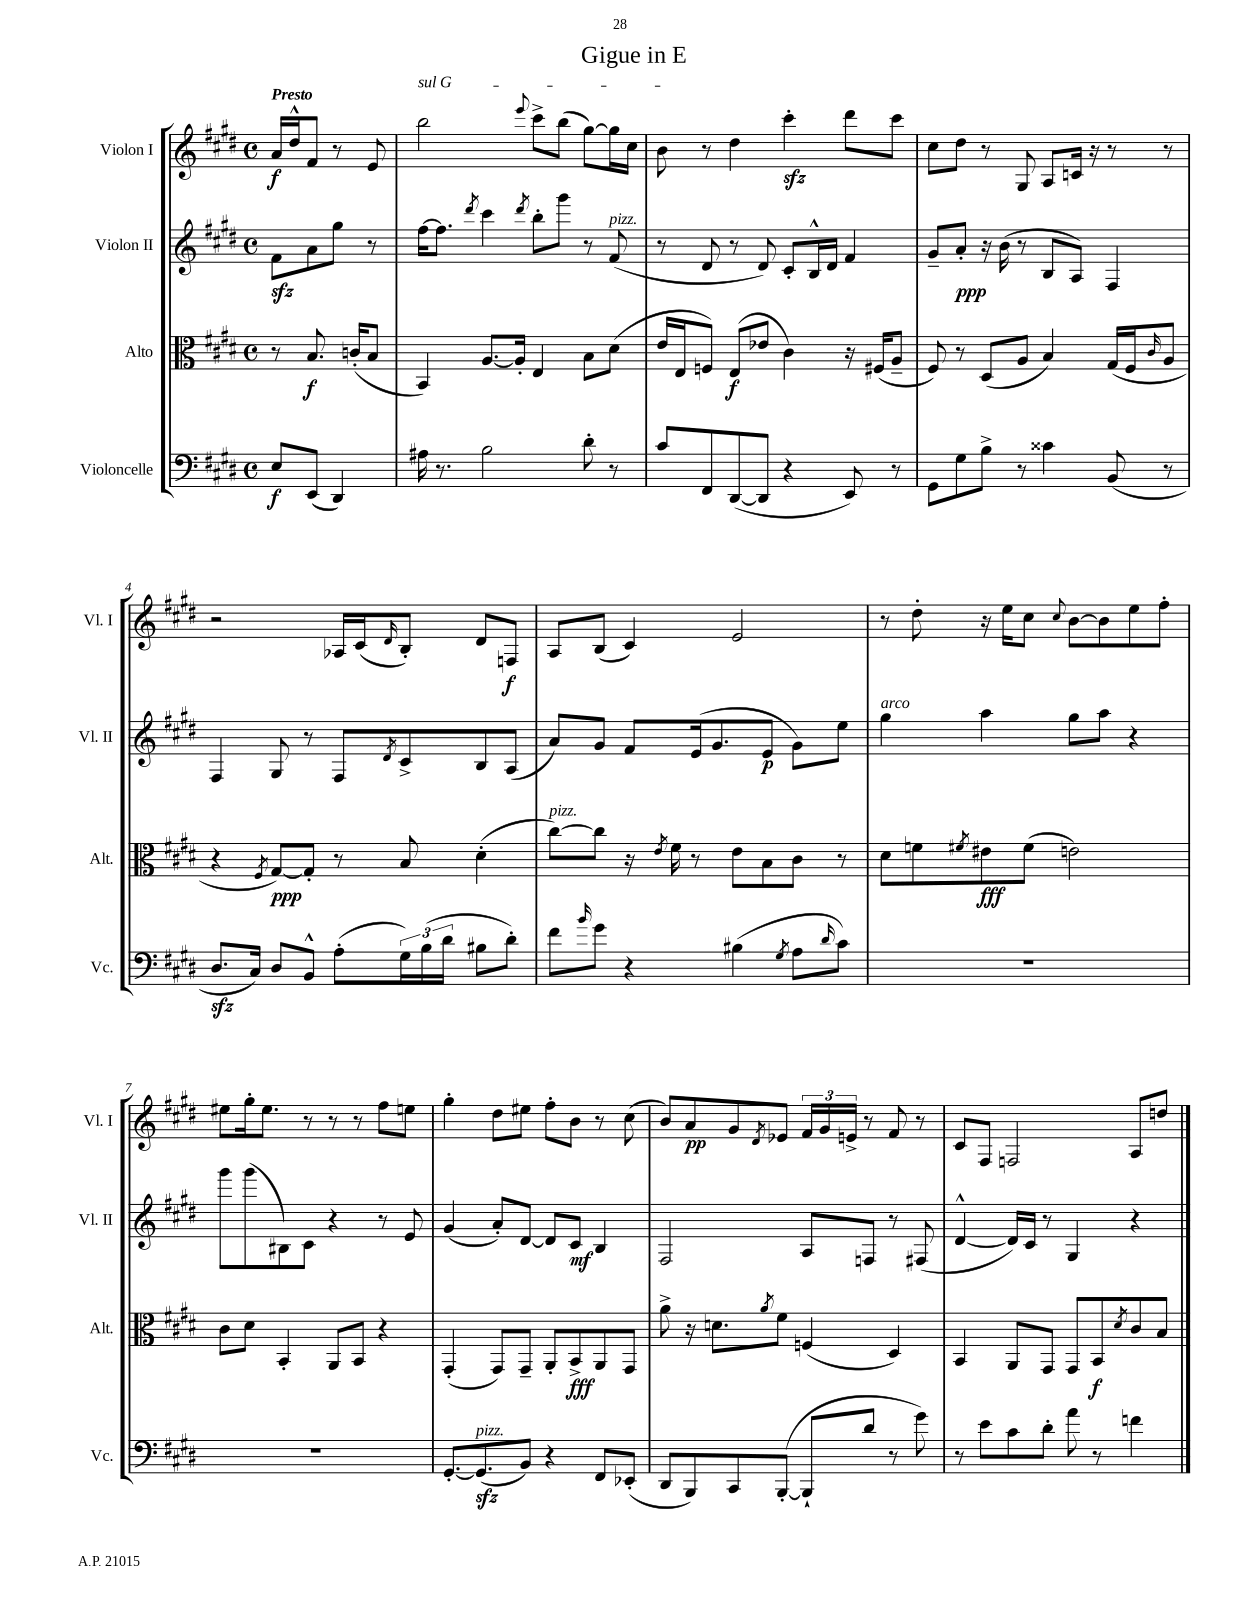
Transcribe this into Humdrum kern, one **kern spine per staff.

**kern	**kern	**kern	**kern
*staff4	*staff3	*staff2	*staff1
*clefF4	*clefC3	*clefG2	*clefG2
*k[f#c#g#d#]	*k[f#c#g#d#]	*k[f#c#g#d#]	*k[f#c#g#d#]
*M4/4	*M4/4	*M4/4	*M4/4
*met(c)	*met(c)	*met(c)	*met(c)
8E/L	8r	8f#\L	16a/LL
.	.	.	16dd#^^/J
(8EE/J	8.B/	8a\	8f#/J
4DD#/)	.	8gg#\J	8r
.	(16c'/LK	.	.
.	8B/J	8r	8e/
=	=	=	=
16A#\	4BB/)	[16ff#\LK	2bb\
8.r	.	8.ff#\]J	.
.	.	8qddd#/	.
2B\	[8.A/L	4ccc#\	.
.	16A'/]Jk	.	.
.	.	8qddd#/	8qqeee/
.	4E/	8bb'\L	8ccc#^\L
.	.	8ggg#\J	(8bb\J
8d#'\	8B\L	8r	[8gg#\L)
8r	(8d#\J	(8f#/	16gg#\]L
.	.	.	16cc#\JJ
=	=	=	=
8c#/L	16e/LL	8r	8b\
.	16E/J	.	.
8FF#/	8F/J)	8d#/	8r
([8DD#/	(8E/L	8r	4dd#\
8DD#/]J	8e-/J	8d#/)	.
4r	4c#\)	8c#'/L	4ccc#'\
.	.	16B^^/L	.
.	.	16d#/JJ	.
8EE/)	16r	4f#/	8ddd#\L
.	(16F#/LK	.	.
8r	8A~/J	.	8ccc#\J
=	=	=	=
8GG#\L	8F#/)	8g#~/L	8cc#\L
8G#\	8r	8a'/J	8dd#\J
8B^\J	(8D#/L	16r	8r
.	.	(16b\	.
8r	8A/J	8r	8G#/
4c##\	4B/)	8B/L	8A/L
.	.	8A/J)	16c/Jk
.	.	.	16r
(8BB/	(16G#/LL	4F#/	8r
.	16F#/J	.	.
.	16qqc#/	.	.
8r	8A/J	.	8r
=	=	=	=
8.D#/L	4r	4F#/	2r
16C#/Jk)	.	.	.
.	8qF#/	.	.
8D#/L	[8G#/L)	8G#/	.
8BB^^/J	8G#'/]J	8r	.
(8A'\L	8r	8F#/L	16A-/LL
.	.	.	(16c#/J
.	.	8qd#/	16qqd#/
24G#\L)	8B/	8c#^/	8B'/J)
(24B\	.	.	.
24d#\JJ	.	.	.
8B#\L	(4d#'\	8B/	8d#/L
8d#'\J)	.	(8A/J	8F/J
=	=	=	=
8f#\L	[8cc#\L)	8a/L)	8A/L
16qqb/	.	.	.
8g#\J	8cc#\]J	8g#/J	(8B/J
4r	16r	8f#/L	4c#/)
.	8qe/	.	.
.	16f#\	.	.
.	8r	(16e/k	.
.	.	8.g#/	.
(4B#\	8e\L	.	2e/
.	8B\	8e/J	.
8qG#/	.	.	.
8A\L	8c#\J	8g#\L)	.
16qqd#/	.	.	.
8c#\J)	8r	8ee\J	.
=	=	=	=
1r	8d#\L	4gg#\	8r
.	8f\	.	8dd#'\
.	8qf#/	.	.
.	8e#\	4aa\	16r
.	.	.	16ee\LK
.	(8f#\J	.	8cc#\J
.	.	.	8qqcc#/
.	2e\)	8gg#\L	[8b\L
.	.	8aa\J	8b\]
.	.	4r	8ee\
.	.	.	8ff#'\J
=	=	=	=
1r	8c#\L	8ggg#\L	8ee#\L
.	8d#\J	(8ggg#\	16gg#'\k
.	.	.	8.ee#\J
.	4BB'/	8B#\)	.
.	.	8c#\J	8r
.	8AA/L	4r	8r
.	8BB/J	.	8r
.	4r	8r	8ff#\L
.	.	8e/	8ee\J
=	=	=	=
[8.GG#'/L	(4GG#'/	(4g#/	4gg#'\
(8.GG#/]	.	.	.
.	8GG#/L)	8a'/L)	8dd#\L
8BB/J)	8GG#~/J	[8d#/J	8ee#\J
4r	8AA'/L	8d#/]L	8ff#'\L
.	8BB^/	8c#/J	8b\J
8FF#/L	8AA/	4B/	8r
(8EE-'/J	8GG#/J	.	(8cc#\
=	=	=	=
8DD#/L	8a^\	2F#/	8b/L)
8BBB/)	16r	.	8a/
.	8.d\L	.	.
8CC#/	.	.	8g#/
.	8qa/	.	8qd#/
([8BBB'/J	8f#\J	.	8e-/J
8BBB`/]L	(4F/	8A/L	24f#/LL
.	.	.	24g#/
.	.	.	24e^/JJ
8d#/J	.	8F/J	8r
8r	4D#/)	8r	8f#/
8g#\)	.	(8F#/	8r
=	=	=	=
8r	4BB/	[4d#^^/	8c#/L
8e\L	.	.	8F#/J
8c#\	8AA/L	16d#/]LL)	2F/
.	.	16c#/JJ	.
8d#'\J	8GG#/J	8r	.
8a\	8GG#/L	4G#/	.
8r	8BB/	.	.
.	8qd#/	.	.
4f\	8c#/	4r	8A/L
.	8B/J	.	8dd/J
==	==	==	==
*-	*-	*-	*-
